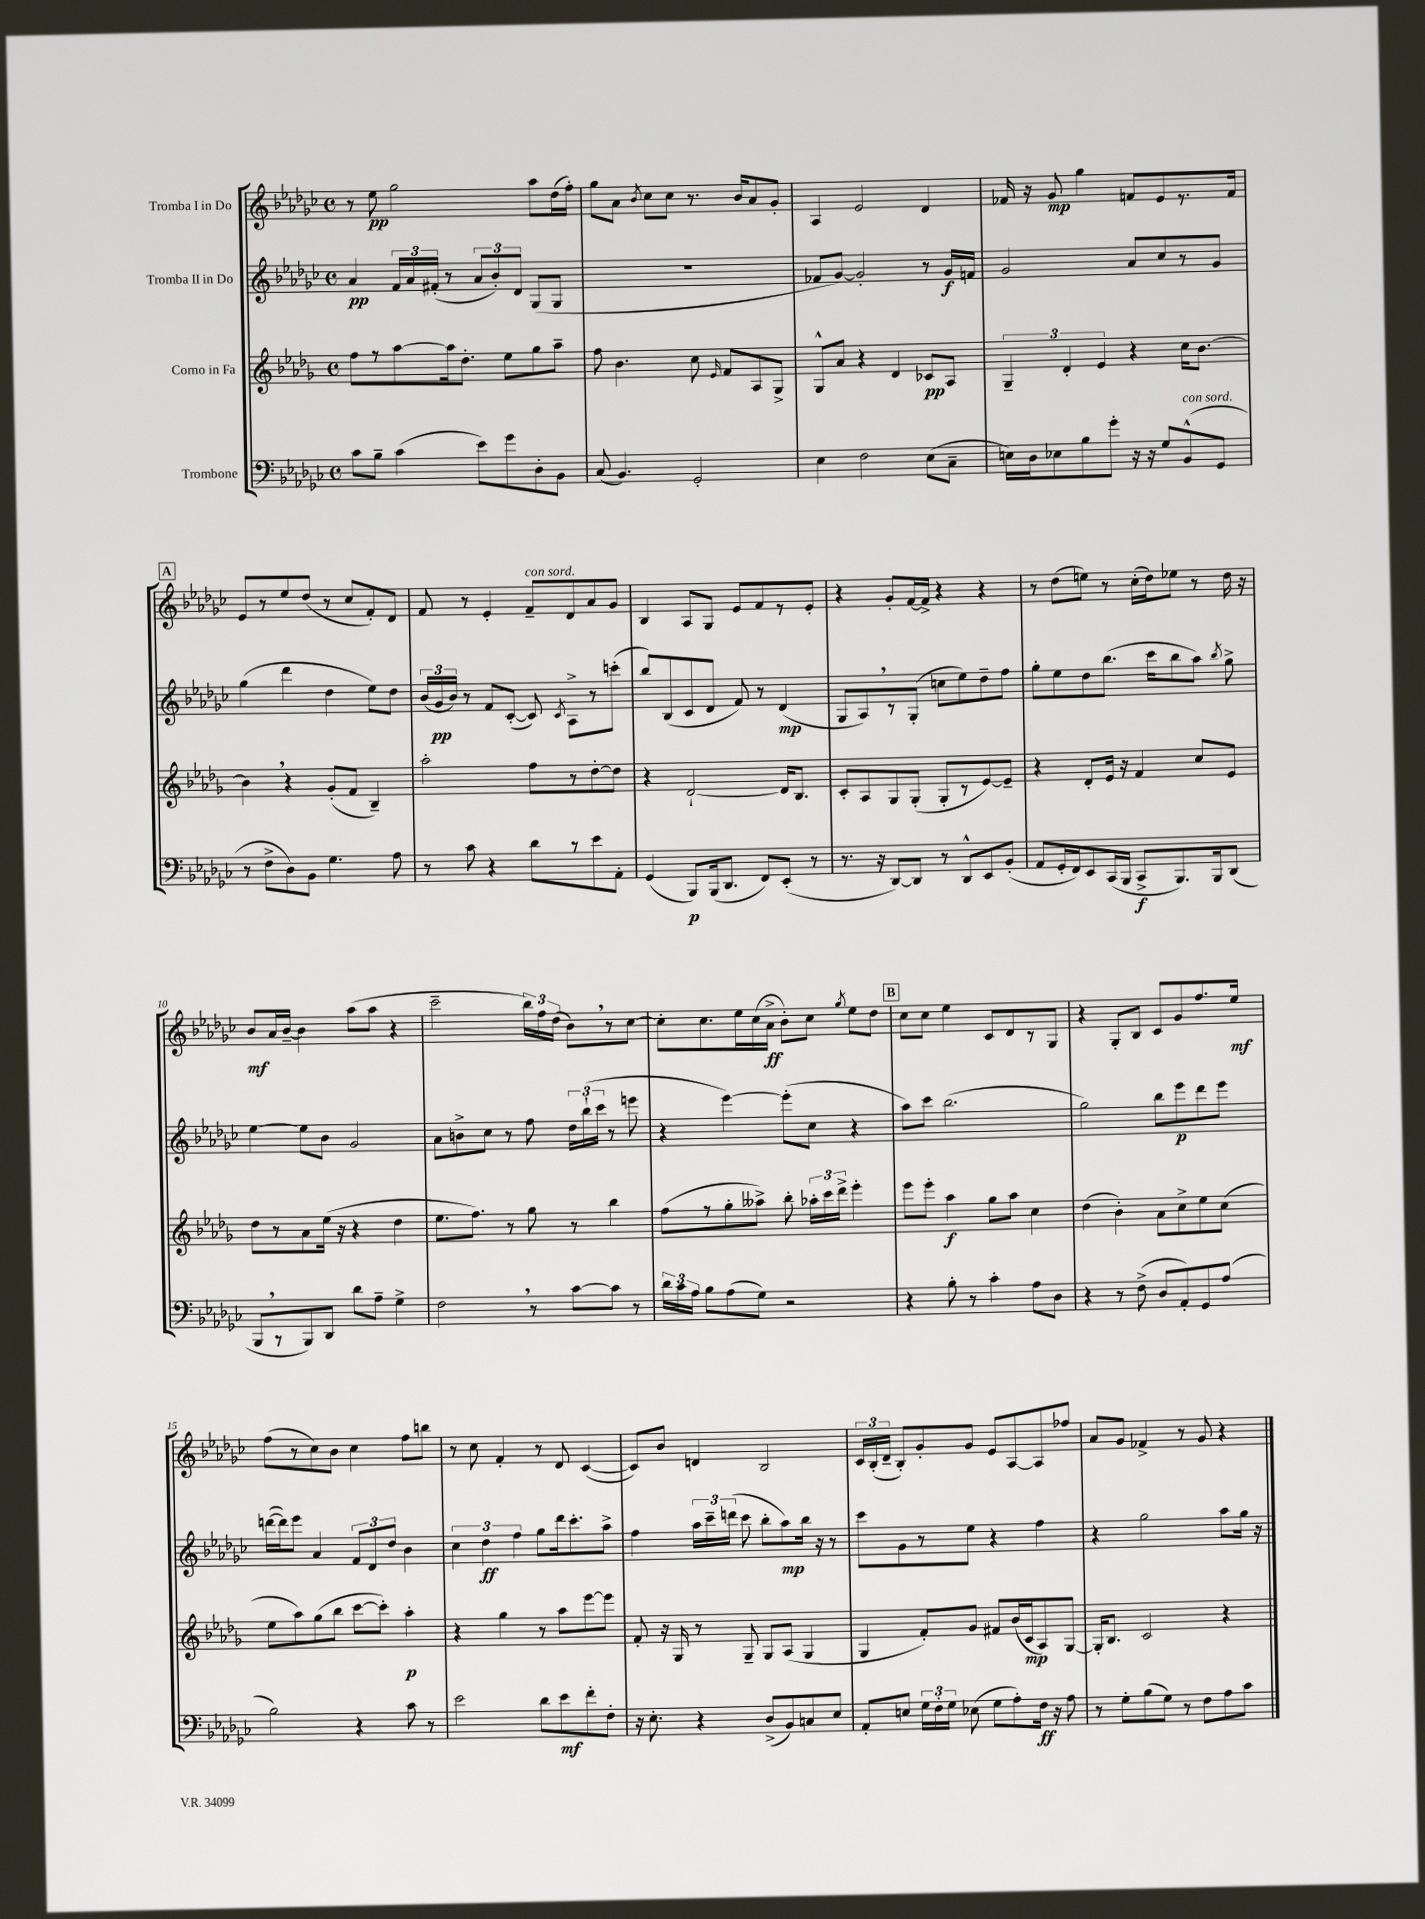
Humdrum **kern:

**kern	**dynam	**kern	**dynam	**kern	**dynam	**kern	**dynam
*part4	*part4	*part3	*part3	*part2	*part2	*part1	*part1
*staff4	*staff4	*staff3	*staff3	*staff2	*staff2	*staff1	*staff1
*I"Trombone	*	*I"Corno in Fa	*	*I"Tromba II in Do	*	*I"Tromba I in Do	*
*clefF4	*	*clefG2	*	*clefG2	*	*clefG2	*
*k[b-e-a-d-g-c-]	*	*k[b-e-a-d-g-]	*	*k[b-e-a-d-g-c-]	*	*k[b-e-a-d-g-c-]	*
*M4/4	*	*M4/4	*	*M4/4	*	*M4/4	*
*met(c)	*	*met(c)	*	*met(c)	*	*met(c)	*
=1	=1	=1	=1	=1	=1	=1	=1
8c-\L	.	8ff\L	.	4a-/	pp	8r	.
8B-~\J	.	8r	.	.	.	8ee-\	pp
(4c-\	.	[8aa-\	.	24f/LL	.	2gg-\	.
.	.	.	.	24a-/	.	.	.
.	.	.	.	(24f#X'/JJ	.	.	.
.	.	16aa-\k]	.	8r	.	.	.
.	.	8.dd-'\J	.	.	.	.	.
8e-\L)	.	.	.	12a-/L	.	.	.
.	.	.	.	12b-'/)	.	.	.
8g-\	.	8ee-\L	.	.	.	.	.
.	.	.	.	12d-/J	.	.	.
8D-'\	.	8gg-\	.	(8G-/L	.	8aa-\L	.
8BB-\J	.	8aa-~\J	.	8G-/J	.	(16dd-\L	.
.	.	.	.	.	.	16ff'\JJ)	.
=2	=2	=2	=2	=2	=2	=2	=2
(8C-/	.	8ff\	.	1r	.	8gg-\L	.
4.BB-/)	.	4.b-\	.	.	.	8a-\J	.
.	.	.	.	.	.	8qb-/	.
.	.	.	.	.	.	8cc-\L	.
.	.	.	.	.	.	8cc-\J	.
2GG-'/	.	8cc\	.	.	.	8.r	.
.	.	16qqe-/	.	.	.	.	.
.	.	8f/L	.	.	.	.	.
.	.	.	.	.	.	16b-/KL	.
.	.	8A-/	.	.	.	8a-/	.
.	.	8G-^/J	.	.	.	8g-'/J	.
=3	=3	=3	=3	=3	=3	=3	=3
4E-\	.	8G-^^/L	.	8f-X/L	.	4A-/	.
.	.	8a-/J	.	[8g-/J)	.	.	.
2F\	.	4r	.	2g-'/]	.	2e-/	.
.	.	4d-/	.	.	.	.	.
(8E-\L	.	8c-X/L	pp	8r	.	4d-/	.
8C-~\J	.	8A-/J	.	16g-/LL	f	.	.
.	.	.	.	16fn/JJ	.	.	.
=4	=4	=4	=4	=4	=4	=4	=4
16En\LL)	.	6G-~/	.	2g-/	.	16f-X/	.
16D-\J	.	.	.	.	.	16r	.
8E-X\	.	.	.	.	.	8g-/	mp
.	.	6d-'/	.	.	.	.	.
8B-\	.	.	.	.	.	4gg-\	.
.	.	6e-/	.	.	.	.	.
8g-'\J	.	.	.	.	.	.	.
16r	.	4r	.	8a-/L	.	8fn/L	.
16r	.	.	.	.	.	.	.
8G-/L	.	.	.	8cc-/	.	8e-/	.
!LO:TX:a:i:t=con sord.	!	!	!	!	!	!	!
(8BB-^^/	.	16cc\KL	.	8r	.	8.r	.
.	.	[8.b-\J	.	.	.	.	.
8GG-/J	.	.	.	8g-/J	.	.	.
.	.	.	.	.	.	16f/Jk	.
!!LO:LB:g=z
!!LO:REH:place=s1:t=A
=5	=5	=5	=5	=5	=5	=5	=5
8r	.	4b-,\]	.	(4gg-\	.	8e-/L	.
8F^\L	.	.	.	.	.	8r	.
8D-\)	.	4r	.	4ddd-\	.	8ee-/	.
8BB-\J	.	.	.	.	.	(8dd-/J	.
4.G-\	.	(8g-'/L	.	4dd-\	.	8r	.
.	.	8f/J	.	.	.	8cc-/L	.
.	.	4B-~/)	.	8ee-\L)	.	8f'/)	.
8A-\	.	.	.	8dd-\J	.	8d-/J	.
=6	=6	=6	=6	=6	=6	=6	=6
8r	.	2aa-'\	.	(24b-/LL	.	8f/	.
.	.	.	.	24g-/	pp	.	.
.	.	.	.	24b-/JJ)	.	.	.
8c-\	.	.	.	8r	.	8r	.
4r	.	.	.	8f/L	.	4e-'/	.
.	.	.	.	([8c-'/J	.	.	.
!	!	!	!	!	!	!LO:TX:a:i:t=con sord.	!
8d-\L	.	8ff\L	.	8c-/])	.	8f~/L	.
.	.	.	.	8qc-/	.	.	.
8r	.	8r	.	8A-^\L	.	8d-/	.
8e-\	.	[8dd-'\	.	8r	.	8a-/	.
8AA-'\J	.	8dd-\J]	.	(8cccn'\J	.	8g-/J	.
=7	=7	=7	=7	=7	=7	=7	=7
(4GG-/	.	4r	.	8bb-/L)	.	4B-/	.
.	.	.	.	(8B-/	.	.	.
8BBB-/L)	p	[2d-`/	.	8c-/	.	8A-/L	.
(16BBB-/k	.	.	.	8d-/J	.	8G-/J	.
8.DD-/J	.	.	.	.	.	.	.
.	.	.	.	8f/)	.	8e-/L	.
8FF/L)	.	.	.	8r	.	8f/	.
(8EE-'/J	.	16d-/KL]	.	(4d-/	mp	8r	.
.	.	8.B-/J	.	.	.	.	.
8r	.	.	.	.	.	8e-'/J	.
=8	=8	=8	=8	=8	=8	=8	=8
8.r	.	8c'/L	.	8G-/L	.	4r	.
.	.	8A-/	.	8A-,/)	.	.	.
16r	.	.	.	.	.	.	.
[8DD-/L)	.	8G-/	.	8r	.	8g-'/L	.
8DD-/J]	.	(8G-'/J	.	(8G-'/J	.	[16f/L	.
.	.	.	.	.	.	16f^/JJ]	.
8r	.	8G-'/L	.	8ccn\L	.	4r	.
8DD-^^/L	.	8r	.	8ee-\)	.	.	.
8EE-/	.	[8e-/)	.	8dd-~\	.	4r	.
(8BB-'/J	.	8e-~/J]	.	8ff\J	.	.	.
=9	=9	=9	=9	=9	=9	=9	=9
8AA-/L	.	4r	.	8gg-'\L	.	8r	.
16GG-'/L	.	.	.	8ee-\	.	(8dd-\L	.
16FF/J)	.	.	.	.	.	.	.
8EE-/	.	8d-'/L	.	8dd-\	.	8een\J)	.
(16CC-/L	.	16e-/Jk	.	(8.bb-\J	.	8r	.
16BBB-/JJ	.	16r	.	.	.	.	.
8CC-^/L	f	4f/	.	.	.	(16cc-'\LL	.
.	.	.	.	16ccc-\KL	.	16dd-\J)	.
8.BBB-/)	.	.	.	8bb-\	.	8ee-X\J	.
.	.	8cc/L	.	8aa-\J)	.	8r	.
16BBB-/k	.	.	.	.	.	.	.
.	.	.	.	8qbb-/	.	.	.
(8DD-/J	.	8e-/J	.	8gg-^\	.	16dd-\	.
.	.	.	.	.	.	16r	.
!!LO:LB:g=z
=10	=10	=10	=10	=10	=10	=10	=10
8BBB-,/L	.	8dd-\L	.	[4ee-\	.	8b-/L	mf
8r	.	8r	.	.	.	16a-/L	.
.	.	.	.	.	.	[16b-~/JJ	.
8BBB-/)	.	8a-\	.	8ee-\L]	.	4b-\]	.
8DD-/J	.	(16ee-\Jk	.	8b-\J	.	.	.
.	.	16r	.	.	.	.	.
8d-\L	.	4r	.	2g-/	.	(8aa-\L	.
8A-~\J	.	.	.	.	.	8aa-\J	.
4G-^\	.	4dd-\	.	.	.	4r	.
=11	=11	=11	=11	=11	=11	=11	=11
2F,\	.	8.ee-\L	.	8a-\L	.	2ccc-~\	.
.	.	.	.	8bn^\	.	.	.
.	.	8.ff\J)	.	.	.	.	.
.	.	.	.	8cc-\J	.	.	.
.	.	8r	.	8r	.	.	.
8r	.	8gg-\	.	8ff\	.	24bb-\LL)	.
.	.	.	.	.	.	24ff\	.
.	.	.	.	.	.	(24dd-\JJ	.
[8c-\L	.	8r	.	24dd-\LL	.	8b-,\L)	.
.	.	.	.	(24bb-`\	.	.	.
.	.	.	.	24ccc-\JJ	.	.	.
8c-\J]	.	4bb-\	.	8r	.	8r	.
8r	.	.	.	8eeen\	.	[8cc-\J	.
=12	=12	=12	=12	=12	=12	=12	=12
24d-\LL	.	(8ff\L	.	4r	.	8cc-'\L]	.
24c-\	.	.	.	.	.	.	.
24A-\JJ	.	.	.	.	.	.	.
8B-\L	.	8r	.	.	.	8.cc-\	.
(8A-\	.	8gg-'\	.	[4eee-\)	.	.	.
.	.	.	.	.	.	16ee-\L	.
8G-\J)	.	8aa--X^\J)	.	.	.	(16cc-\	.
.	.	.	.	.	.	16a-^\JJ	ff
2r	.	8bb-'\	.	(8eee-'\L]	.	8b-'\L)	.
.	.	24aa-X'\LL	.	8cc-\J	.	8cc-\J	.
.	.	24ccc\	.	.	.	.	.
.	.	24ddd-^\JJ	.	.	.	.	.
.	.	.	.	.	.	8qgg-/	.
.	.	4eee-'\	.	4r	.	8ee-\L	.
.	.	.	.	.	.	8dd-\J	.
!!LO:REH:place=s1:t=B
=13	=13	=13	=13	=13	=13	=13	=13
4r	.	8eee-\L	.	8aa-\L)	.	8cc-\L	.
.	.	8eee-'\J	.	8ccc-\J	.	8cc-\J	.
8B-'\	.	4aa-\	f	(2.bb-\	.	4ee-\	.
8r	.	.	.	.	.	.	.
4c-'\	.	8gg-\L	.	.	.	8c-/L	.
.	.	8aa-\J	.	.	.	8d-/	.
8A-\L	.	4cc\	.	.	.	8r	.
8D-\J	.	.	.	.	.	8G-/J	.
=14	=14	=14	=14	=14	=14	=14	=14
4r	.	(4dd-\	.	2gg-\)	.	4r	.
8r	.	4b-'\)	.	.	.	8G-'/L	.
(8F^\	.	.	.	.	.	8B-/J	.
8D-/L	.	8a-\L	.	8bb-\L	.	8c-/L	.
8AA-'/)	.	8cc^\	.	8eee-\	p	8g-/	.
8GG-/	.	8ee-\	.	8ddd-\	.	8.ff/	.
(8A-/J	.	(8cc\J	.	8eee-\J	.	.	.
.	.	.	.	.	.	16ee-/Jk	mf
!!LO:LB:g=z
=15	=15	=15	=15	=15	=15	=15	=15
2B-\)	.	8ee-\L	.	([16dddn\LL	.	(8ff\L	.
.	.	.	.	16ddd\J])	.	.	.
.	.	8aa-\)	.	8eee-\J	.	8r	.
.	.	(8gg-\	.	4a-/	.	8cc-\)	.
.	.	8bb-\J	.	.	.	8b-\J	.
4r	.	[8ccc\L	.	12f/L	.	4cc-\	.
.	.	.	.	12d-/	.	.	.
.	.	8ccc'\J])	.	.	.	.	.
.	.	.	.	12dd-/J	.	.	.
8c-\	.	4aa-'\	p	4b-\	.	8ff\L	.
8r	.	.	.	.	.	8bbn\J	.
=16	=16	=16	=16	=16	=16	=16	=16
2e-\	.	4r	.	6cc-\	.	8r	.
.	.	.	.	.	.	8cc-\	.
.	.	.	.	6dd-\	ff	.	.
.	.	4gg-\	.	.	.	4f'/	.
.	.	.	.	6ff\	.	.	.
8d-\L	.	8r	.	8gg-\L	.	8r	.
8e-\	mf	8aa-\L	.	16ddd-\k	.	8d-/	.
.	.	.	.	8.ccc-'\	.	.	.
8f'\	.	[8eee-\	.	.	.	([4c-/	.
8F'\J	.	8eee-\J]	.	8aa-^\J	.	.	.
=17	=17	=17	=17	=17	=17	=17	=17
16r	.	8f'/	.	4ff\	.	8c-/L])	.
8.E-'\	.	.	.	.	.	.	.
.	.	16r	.	.	.	8b-/J	.
.	.	16G-/	.	.	.	.	.
4r	.	8r	.	24aa-\LL	.	4dn/	.
.	.	.	.	24ccc-~\	.	.	.
.	.	.	.	(24dddn\JJ	.	.	.
.	.	8G-~/	.	8ccc-\	.	.	.
(8D-^/L	.	8G-/L	.	8bb-'\L	.	2B-/	.
8BB-/)	.	(8A-/J	.	8aa-\)	mp	.	.
8Cn/	.	4G-/	.	16bb-\Jk	.	.	.
.	.	.	.	16r	.	.	.
8E-/J	.	.	.	8r	.	.	.
=18	=18	=18	=18	=18	=18	=18	=18
8AA-'/L	.	4G-/	.	8ccc-\L	.	24c-/LL	.
.	.	.	.	.	.	(24B-'/	.
.	.	.	.	.	.	24d-~/JJ	.
8En/J	.	.	.	8g-\	.	8B-'/L)	.
24G-\LL	.	8f'/L)	.	8r	.	8g-'/	.
24F'\	.	.	.	.	.	.	.
24G-\JJ	.	.	.	.	.	.	.
(8E-X\	.	8g-/J	.	8ee-\J	.	8g-/J	.
8G-\L	.	8f#X/L	.	4r	.	8e-/L	.
8A-'\)	.	(16b-/L	.	.	.	[8A-/	.
.	.	16c/J	mp	.	.	.	.
16F\Jk	ff	8A-/)	.	4ff\	.	8A-/]	.
16r	.	.	.	.	.	.	.
8A-\	.	[8G-/J	.	.	.	8ff-X/J	.
=19	=19	=19	=19	=19	=19	=19	=19
8r	.	16G-'/KL]	.	4r	.	8a-/L	.
.	.	8.B-/J	.	.	.	.	.
8G-'\L	.	.	.	.	.	8g-/J	.
(8B-\	.	2c/	.	2gg-\	.	4f-X^/	.
8G-\J)	.	.	.	.	.	.	.
8r	.	.	.	.	.	8r	.
8F\L	.	.	.	.	.	8g-/	.
8A-\	.	4r	.	8aa-\L	.	4r	.
8c-\J	.	.	.	16gg-\Jk	.	.	.
.	.	.	.	16r	.	.	.
==	==	==	==	==	==	==	==
*-	*-	*-	*-	*-	*-	*-	*-
